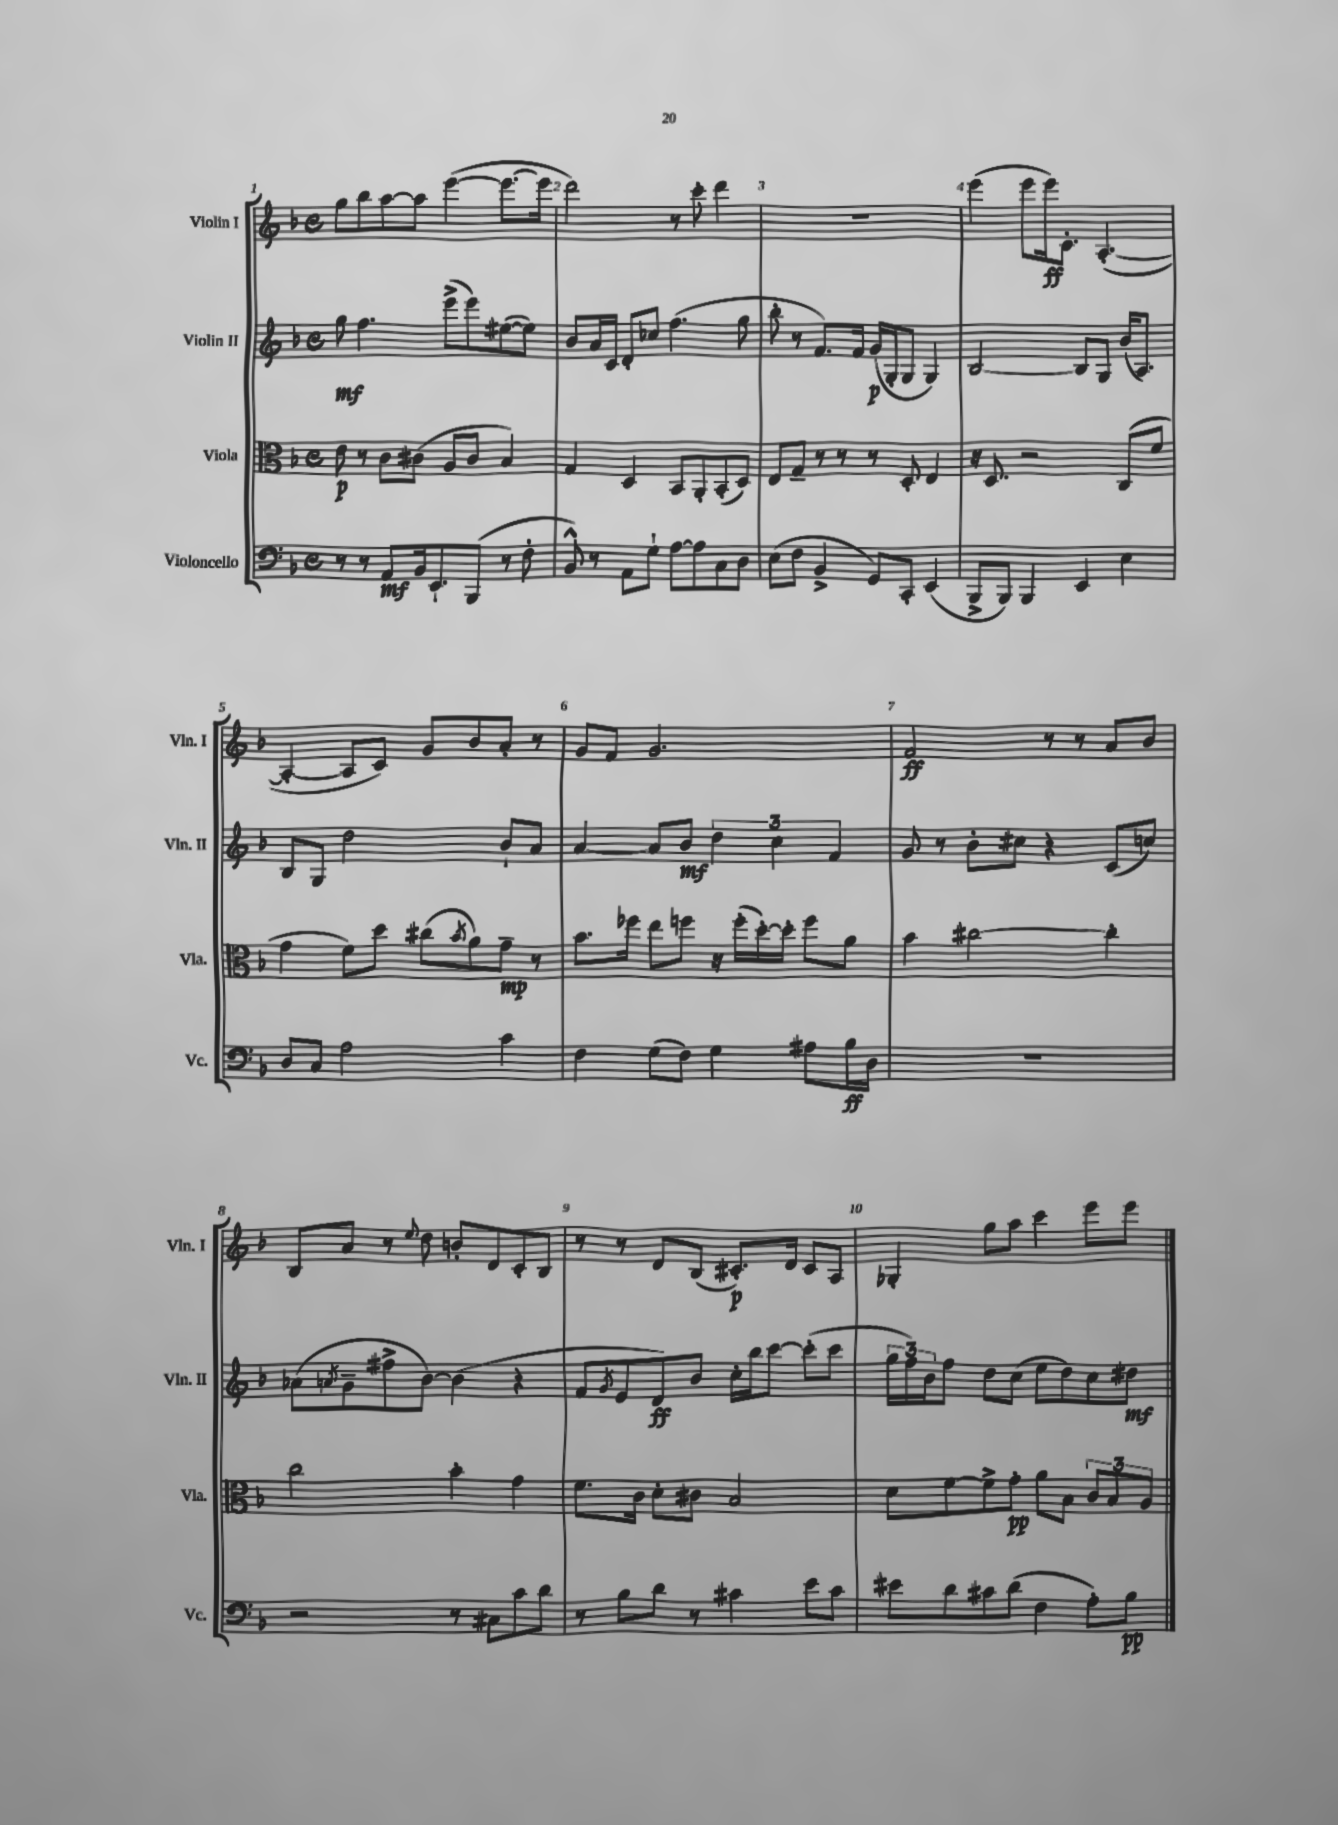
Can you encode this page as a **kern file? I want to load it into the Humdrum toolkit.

**kern	**kern	**kern	**kern
*staff4	*staff3	*staff2	*staff1
*clefF4	*clefC3	*clefG2	*clefG2
*k[b-]	*k[b-]	*k[b-]	*k[b-]
*M4/4	*M4/4	*M4/4	*M4/4
*met(c)	*met(c)	*met(c)	*met(c)
8r	8e	8gg	8gg
8r	8r	4.ff	8bb-
8AA	8c	.	[8aa
16BB-	(8c#	.	8aa]
8.EE`	.	.	.
.	8A	(8eee^	([4eee
(8BBB-	8c#	8eee)	.
8r	4B-)	([8ee#	8.eee_
8F'	.	8ee#])	.
.	.	.	16eee]
=	=	=	=
8BB-^^)	4G	8b-	2ddd)
8r	.	16a	.
.	.	16c	.
8AA	4D	8d'	.
8G`	.	8cc-	.
[8A	8BB-	(4.ff	8r
8A]	8AA'	.	8ccc'
8C	(8BB-'	.	4ddd
8D	8D)	8gg	.
=	=	=	=
(8E	8E	8bb-'	1r
8F	8G~	8r	.
4BB-^	8r	8.f)	.
.	8r	.	.
.	.	16f	.
8GG)	8r	(16g	.
.	.	16G'	.
8CC'	8D'	8G	.
(4EE	4E	4G)	.
=	=	=	=
8BBB-^	16r	[2B-	(4eee
.	8.D	.	.
8BBB-)	.	.	.
4BBB-	2r	.	8eee
.	.	.	16eee)
.	.	.	8.c'
4EE	.	8B-]	.
.	.	8G	([4.A'
4E	(8C	(16b-	.
.	.	8.A)	.
.	8f	.	.
=	=	=	=
8D	4g	8B-	4A'_
8C	.	8G	.
2A	8f)	2dd	8A]
.	8dd	.	8c)
.	(8cc#	.	8g
.	8qb-	.	.
.	8a)	.	8b-
4c	8g~	8b-`	8a'
.	8r	8a	8r
=	=	=	=
4F	8.b-	[4a	8g
.	.	.	8f
.	16ff-	.	.
(8G	8ee	8a]	2.g
8F)	8ff	8b-	.
4G	16r	6dd	.
.	(16ff'	.	.
.	[16dd')	.	.
.	.	6cc	.
.	16dd']	.	.
8A#	8ff	.	.
.	.	6f	.
16B-	8a	.	.
16D	.	.	.
=	=	=	=
1r	4b-	8g	2f
.	.	8r	.
.	[2cc#	8b-'	.
.	.	8cc#	.
.	.	4r	8r
.	.	.	8r
.	4cc#']	(8c	8a
.	.	8cc)	8b-
=	=	=	=
2r	2cc	(8a-	8B-
.	.	8qa	.
.	.	8g~	8a
.	.	8ff#^	8r
.	.	.	8qqee
.	.	[8b-)	8dd
8r	4b-'	(4b-]	8b'
8C#	.	.	8d
8c	4g	4r	8c'
8d	.	.	8B-
=	=	=	=
8r	8.f	8f	8r
.	.	8qg	.
8B-	.	8e	8r
.	16c	.	.
8d	8d'	8d)	8d
8r	8c#	8b-	(8B-
4c#	2B-	16cc'	8.c#')
.	.	16bb-	.
.	.	[8ccc	.
.	.	.	16d
8e	.	(8ccc']	8c#
8c#	.	8ccc	8A
=	=	=	=
8e#	8d	24gg	4G-'
.	.	24ff)	.
.	.	24b-	.
8d	[8f	8ff	.
8c#	8f^]	8dd	8gg
(8d	8g'	(8cc	8aa
4F	8a	8ee	4ccc
.	8B-	8dd)	.
8A')	12c	8cc	8eee
.	12B-	.	.
8B-	.	8dd#	8eee
.	12A	.	.
==	==	==	==
*-	*-	*-	*-
